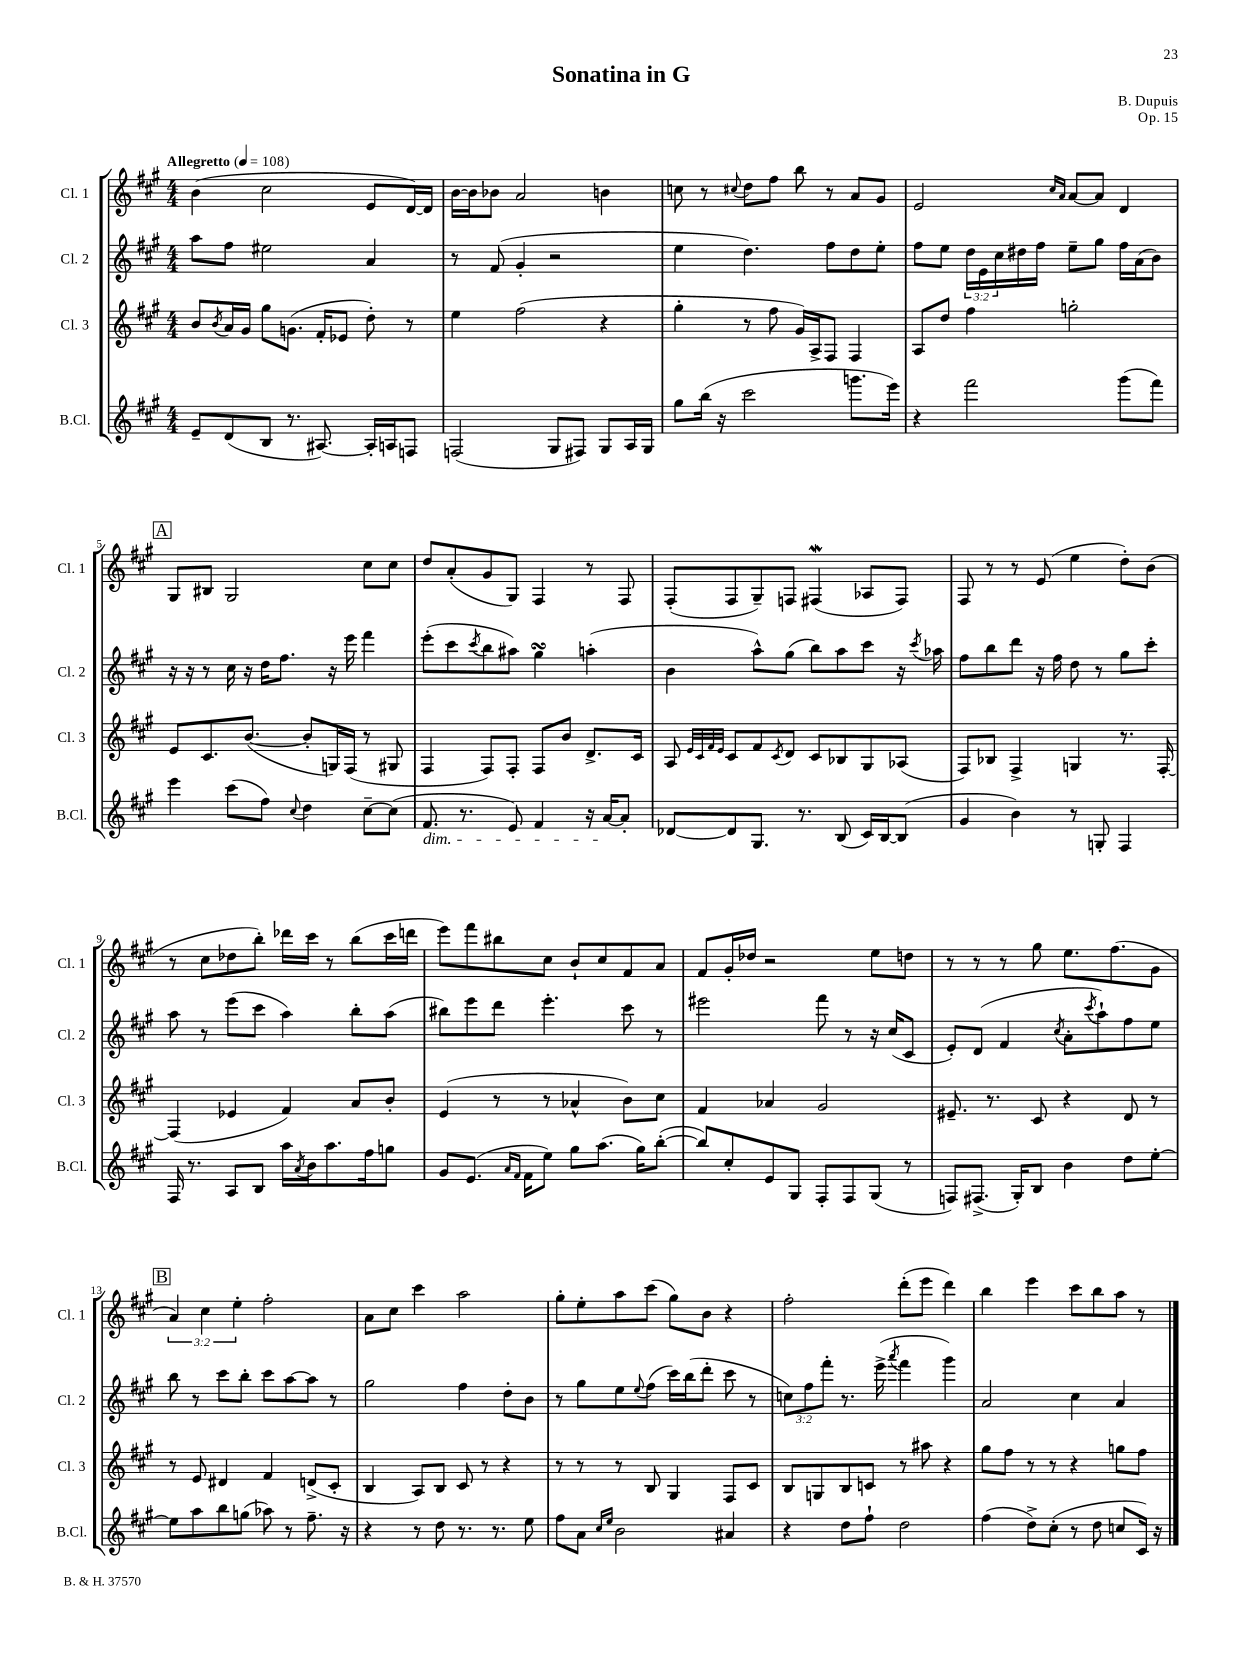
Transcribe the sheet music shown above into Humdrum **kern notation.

**kern	**kern	**kern	**kern
*staff4	*staff3	*staff2	*staff1
*clefG2	*clefG2	*clefG2	*clefG2
*k[f#c#g#]	*k[f#c#g#]	*k[f#c#g#]	*k[f#c#g#]
*M4/4	*M4/4	*M4/4	*M4/4
*MM108	*MM108	*MM108	*MM108
8e~	8b	8aa	(4b
.	8qb	.	.
(8d	16a	8ff#	.
.	16g#	.	.
8B	8gg#	2ee#	2cc#
8.r	(8.g	.	.
[8.A#)	16f#'	.	.
.	8e-	.	.
16A#']	8dd')	4a	8e
16A	.	.	.
8F	8r	.	[16d)
.	.	.	16d]
=	=	=	=
(2F	4ee	8r	[16b
.	.	.	16b]
.	.	(8f#	8b-
.	(2ff#	4g#'	2a
8G#	.	2r	.
8F#)	.	.	.
8G#	4r	.	4b
16A	.	.	.
16G#	.	.	.
=	=	=	=
8gg#	4gg#'	4ee	8cc
(16bb	.	.	8r
16r	.	.	.
.	.	.	8qqcc#
2ccc#	8r	4.dd)	8dd
.	8ff#	.	8ff#
.	16g#)	.	8bb
.	16A^	.	.
.	8F#	8ff#	8r
8.ggg	4F#	8dd	8a
.	.	8ee'	8g#
16eee)	.	.	.
=	=	=	=
4r	8A	8ff#	2e
.	8dd	8ee	.
2fff#	4ff#	24dd	.
.	.	24e	.
.	.	24cc#	.
.	.	16dd#	.
.	.	16ff#	.
.	.	.	16qqcc#
.	.	.	16qqa
.	2gg'	8ee~	[8a
.	.	8gg#	8a]
(8ggg#	.	16ff#	4d
.	.	(16a	.
8fff#)	.	8b)	.
=	=	=	=
4eee	8e	16r	8G#
.	.	16r	.
.	8.c#	8r	8B#
(8ccc#	.	16cc#	2G#
.	([8.b	16r	.
8ff#)	.	16dd	.
.	.	8.ff#	.
8qqcc#	.	.	.
4dd	8b']	.	.
.	16G)	16r	.
.	(16F#	16eee	.
[8cc#~	8r	4fff#	8cc#
(8cc#]	8G#	.	8cc#
=	=	=	=
8.f#	4F#	(8eee'	8dd
.	.	8ccc#	(8a'
8.r	.	.	.
.	.	8qccc#	.
.	8F#)	8bb	8g#
8e)	8F#'	8aa#)	8G#)
4f#	8F#	4gg#	4F#
.	8b	.	.
16r	8.d^	(4aa'	8r
[16a	.	.	.
8a']	.	.	8F#
.	16c#	.	.
=	=	=	=
[8d-	8A	4b	(8F#'
.	32qqe	.	.
.	32qqc#	.	.
.	32qqf#	.	.
.	32qqe	.	.
8d-]	8c#	.	8F#
8.G#	8f#	8aa^^)	8G#~)
.	8qc#	.	.
.	8d	(8gg#	8F
8.r	.	.	.
.	8c#	8bb)	(4F#
(8B	8B-	8aa	.
16c#)	8G#	8ccc#	8A-
[16B	.	.	.
(8B]	(8A-	16r	8F#)
.	.	8qccc#	.
.	.	16aa-	.
=	=	=	=
4g#	8F#)	8ff#	8F#
.	8B-	8bb	8r
4b)	4F#^	8ddd	8r
.	.	16r	(8e
.	.	16ff#	.
8r	4G	8dd	4ee
8G'	.	8r	.
4F#	8.r	8gg#	8dd')
.	.	8ccc#'	(8b
.	[16F#'	.	.
=	=	=	=
16F#	(4F#]	8aa	8r
8.r	.	.	.
.	.	8r	8cc#
8A	4e-	(8eee	8dd-
8B	.	8ccc#	8bb')
16aa	4f#)	4aa)	16ddd-
8qa	.	.	.
16b	.	.	16ccc#
8.aa	.	.	8r
.	8a	8bb'	(8bb
16ff#	.	.	.
8gg	8b'	(8aa	16ccc#
.	.	.	16ddd
=	=	=	=
8g#	(4e	8bb#)	8eee)
(8.e	.	8eee	8fff#
.	8r	8ddd	8bb#
16qqa	.	.	.
16qqf#	.	.	.
16f#	.	.	.
8ee)	8r	4.eee'	8cc#
8gg#	4a-^^	.	8b`
(8.aa	.	.	8cc#
.	8b)	8ccc#	8f#
16gg#)	.	.	.
([8bb'	8cc#	8r	8a
=	=	=	=
8bb])	4f#	2eee#	8f#
8cc#'	.	.	16g#'
.	.	.	16dd-
8e	4a-	.	2r
8G#	.	.	.
8F#'	2g#	8fff#	.
8F#	.	8r	.
(8G#	.	16r	8ee
.	.	(16cc#	.
8r	.	8c#	8dd
=	=	=	=
8F)	8.e#~	8e')	8r
(8.F#^	.	(8d	8r
.	8.r	.	.
.	.	4f#	8r
16G#')	.	.	.
8B	8c#	.	8gg#
.	.	8qcc#	.
4b	4r	8a'	8.ee
.	.	8qccc#	.
.	.	8aa`)	.
.	.	.	(8.ff#
8dd	8d	8ff#	.
[8ee'	8r	8ee	8g#
=	=	=	=
8ee]	8r	8bb	6a)
8aa	8e	8r	.
.	.	.	6cc#
8bb	4d#	8ccc#	.
.	.	.	6ee'
(8gg	.	8bb'	.
8aa-)	4f#	8ccc#	2ff#'
8r	.	[8aa	.
8.ff#~	(8d^	8aa]	.
.	8c#'	8r	.
16r	.	.	.
=	=	=	=
4r	4B	2gg#	8a
.	.	.	8cc#
8r	8A)	.	4ccc#
8dd	8B	.	.
8.r	8c#	4ff#	2aa
.	8r	.	.
8.r	.	.	.
.	4r	8dd'	.
8ee	.	8b	.
=	=	=	=
8ff#	8r	8r	8gg#'
8a	8r	8gg#	8ee'
16qqcc#	.	.	.
16qqee	.	.	.
2b	8r	8ee	8aa
.	.	8qqee	.
.	8B	(8ff#	(8ccc#
.	4G#	16ccc#)	8gg#)
.	.	(16bb	.
.	.	8ddd'	8b
4a#	8F#	8ccc#	4r
.	8c#	8r	.
=	=	=	=
4r	8B	12cc)	2ff#'
.	.	12ff#	.
.	8G	.	.
.	.	12fff#'	.
8dd	8B	8.r	.
8ff#`	8c	.	.
.	.	(16eee^	.
.	.	8qaaa	.
2dd	8r	4fff#	(8ddd'
.	8aa#	.	8eee
.	4r	4ggg#)	4ddd)
=	=	=	=
(4ff#	8gg#	2a	4bb
.	8ff#	.	.
8dd^)	8r	.	4eee
(8cc#'	8r	.	.
8r	4r	4cc#	8ccc#
8dd	.	.	8bb
8cc	8gg	4a	8aa
16c#)	8ff#	.	8r
16r	.	.	.
==	==	==	==
*-	*-	*-	*-
